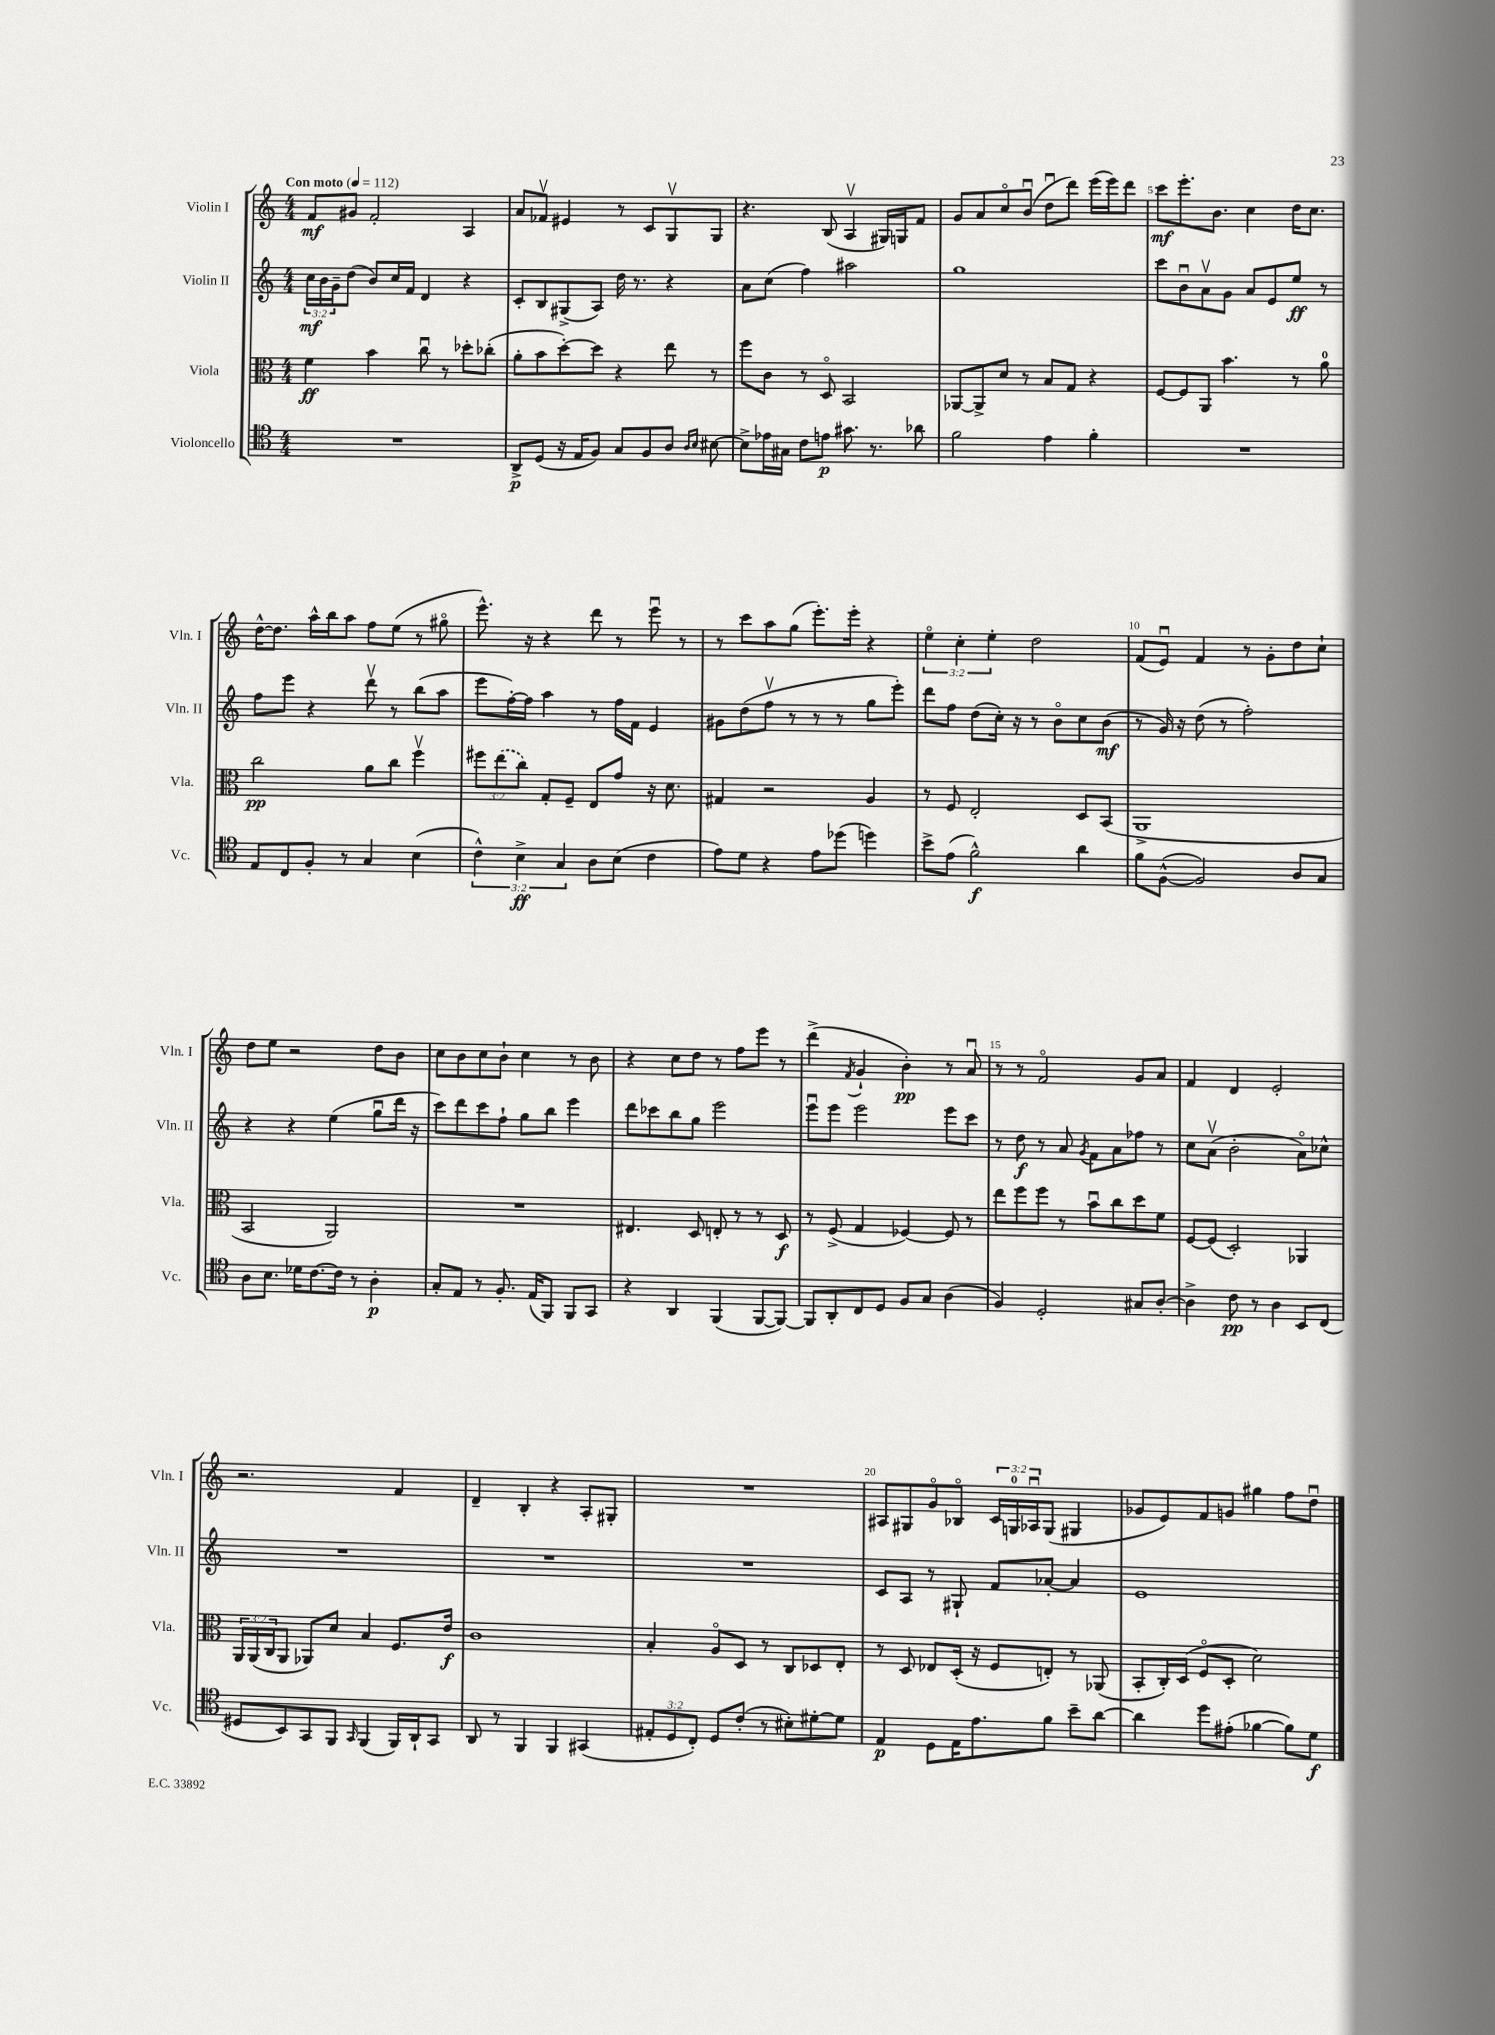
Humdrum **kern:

**kern	**kern	**kern	**kern
*staff4	*staff3	*staff2	*staff1
*clefC4	*clefC3	*clefG2	*clefG2
*k[]	*k[]	*k[]	*k[]
*M4/4	*M4/4	*M4/4	*M4/4
*MM112	*MM112	*MM112	*MM112
1r	4f	24cc	8f
.	.	24b	.
.	.	24g~	.
.	.	(8dd	8g#
.	4b	8b)	2f'
.	.	16cc	.
.	.	16f	.
.	8ccu	4d	.
.	8r	.	.
.	8dd-'	4r	4A
.	(8cc-'	.	.
=	=	=	=
8AA^	8a'	8c'	8a
(8D	8b	8B	8f-v
16r	[8dd')	(8G#^	4e#
16E	.	.	.
8F)	8dd]	8A)	.
8G	4r	16dd	8r
.	.	8.r	.
8F	.	.	8c
8A	8ee	4r	8Gv
16qqA	.	.	.
16qqB	.	.	.
[8B#	8r	.	8G
=	=	=	=
8B#^]	8ff	8a	4.r
16e-	8c	(8cc	.
16G#	.	.	.
8c	8r	4ff)	.
8e	8Do	.	(8B
8.g#	2BB	2aa#	4Av
8.r	.	.	.
.	.	.	16G#)
.	.	.	16G
8a-	.	.	8f
=	=	=	=
2f	[8AA-	1gg	8g
.	8AA-^]	.	8a
.	8d	.	8cco
.	8r	.	(8bu
4e	8B	.	8ddu
.	8G	.	8ddd)
4f'	4r	.	(16eee
.	.	.	16eee)
.	.	.	8ddd
=	=	=	=
1r	[8F	8ccc	8ccc
.	8F]	8bu	8.eee'
.	8AA	8av	.
.	.	.	8.b
.	4.b	8g	.
.	.	8a	4cc
.	.	8e	.
.	8r	8ee	16dd
.	.	.	8.cc
.	8a	8r	.
=	=	=	=
8E	2cc	8ff	[16dd^^
.	.	.	8.dd]
8C	.	8eee	.
8F'	.	4r	16aa^^
.	.	.	16bb
8r	.	.	8aa
4G	8a	8dddv	8ff
.	8cc	8r	(8ee
(4B	4ffv	(8bb	8r
.	.	8aa	8gg#o
=	=	=	=
6c^^)	12ff#	8eee	8.eee^^)
.	(12ee	.	.
.	.	[16ff')	.
6B^	12cc)	.	.
.	.	16ff]	16r
.	8G'	4aa	4r
6G	.	.	.
.	8F~	.	.
8A	8E	8r	8ddd
(8B	8g	16ff	8r
.	.	16f	.
4c	16r	4e	8eeeu
.	8.d	.	.
.	.	.	8r
=	=	=	=
8e)	4G#	8g#	8r
8d	.	(8dd	8ccc
4r	2r	8ffv	8aa
.	.	8r	(8gg
8e	.	8r	8.eee')
(8dd-	.	8r	.
.	.	.	16eee'
4dd)	4A	8gg	4r
.	.	8eee')	.
=	=	=	=
8b^	8r	8ddd	6eeo
(8e	8F	8ff	.
.	.	.	6cc'
2f^^)	2E'	(8dd	.
.	.	.	6ee'
.	.	16cc')	.
.	.	16r	.
.	.	8r	2dd
.	.	8bo	.
4a	8D	8cc	.
.	(8BB	(8b	.
=	=	=	=
8f	1AA^	8r	(8f
([8F^^	.	16g)	8eu)
.	.	16r	.
2F])	.	(8dd	4f
.	.	8r	.
.	.	2ff')	8r
.	.	.	8g'
8A	.	.	8dd
8G	.	.	8cc`
=	=	=	=
8A	2BB	4r	8dd
8.B	.	.	8ee
.	.	4r	2r
16d-	.	.	.
[8.c	.	.	.
.	2AA)	(4ee	.
16c]	.	.	.
8r	.	.	.
4A'	.	8ggu	8dd
.	.	16ddd	8b
.	.	16r	.
=	=	=	=
8G'	1r	8ccc)	8cc
8E	.	8ddd	8b
8r	.	8ccc	8cc
8.F'	.	8ff`	8b`
.	.	8gg	4cc
(16E	.	.	.
8FF)	.	8bb	.
8FF	.	4eee	8r
8GG	.	.	8b
=	=	=	=
4r	4.E#	8ddd	4r
.	.	8ccc-	.
4AA	.	8bb	8cc
.	8D	8gg	8dd
(4FF	8E'	2eee	8r
.	8r	.	8ff
[8FF	8r	.	8eee
8FF_)	8D	.	8r
=	=	=	=
8FF]	8r	8eeeu	(4ddd^
8AA'	(8F^	8eee	.
.	.	.	8qf
8C	4G	2eee	4g`
8D	.	.	.
8F	[4F-)	.	4b')
8G	.	.	.
(4A	8F-]	8eee	8r
.	8r	8ccc	8au
=	=	=	=
4F)	8ee	8r	8r
.	8ff	8dd	8r
2D'	8ff	8r	2fo
.	8r	8a	.
.	.	8qg	.
.	8bu	8f	.
.	8cc	8a	.
8G#	8dd	8ff-	8g
[8A'	8f	8r	8a
=	=	=	=
4A^]	[8F	8cc	4f
.	(8F]	(8av	.
8c	2D')	2b'	4d
8r	.	.	.
4A	.	.	2e'
8BB	4AA-	8ao)	.
(8C	.	8cc-^^	.
=	=	=	=
8D#	24AA	1r	2.r
.	(24AA	.	.
.	24C	.	.
8BB)	8AA	.	.
8GG	8AA-)	.	.
8FF	8d	.	.
16qqGG	.	.	.
(4FF	4B	.	.
16FF)	8.F	.	4f
16AA`	.	.	.
8GG	.	.	.
.	16e	.	.
=	=	=	=
8AA	1c	1r	4d~
8r	.	.	.
4FF	.	.	4B'
4FF	.	.	4r
(4GG#	.	.	8A'
.	.	.	8G#'
=	=	=	=
12E#'	4B'	1r	1r
12D	.	.	.
12C')	.	.	.
8D	8Ao	.	.
(8c'	8D	.	.
8r	8r	.	.
8B#')	8C	.	.
[8d#'	8D-	.	.
8d#]	8E'	.	.
=	=	=	=
4E	8r	8c	8A#
.	8D	8A	8G#
8D	8E-	8r	8go
16E	(16D'	8G#`	8B-o
8.e	16r	.	.
.	8F	8f	24c
.	.	.	24G
.	.	.	24A-u
8f	8E')	[8a-'	(8G
8b~	8r	4a-]	4G#
[8a	(8AA-	.	.
=	=	=	=
4a]	8BB'	1e	8g-
.	16C')	.	8e)
.	(16D	.	.
8dd	8Fo	.	8f
(8e#'	8D'	.	8g
[4f-	2d)	.	4gg#
8f-])	.	.	8ff
8d	.	.	8ddu
==	==	==	==
*-	*-	*-	*-
